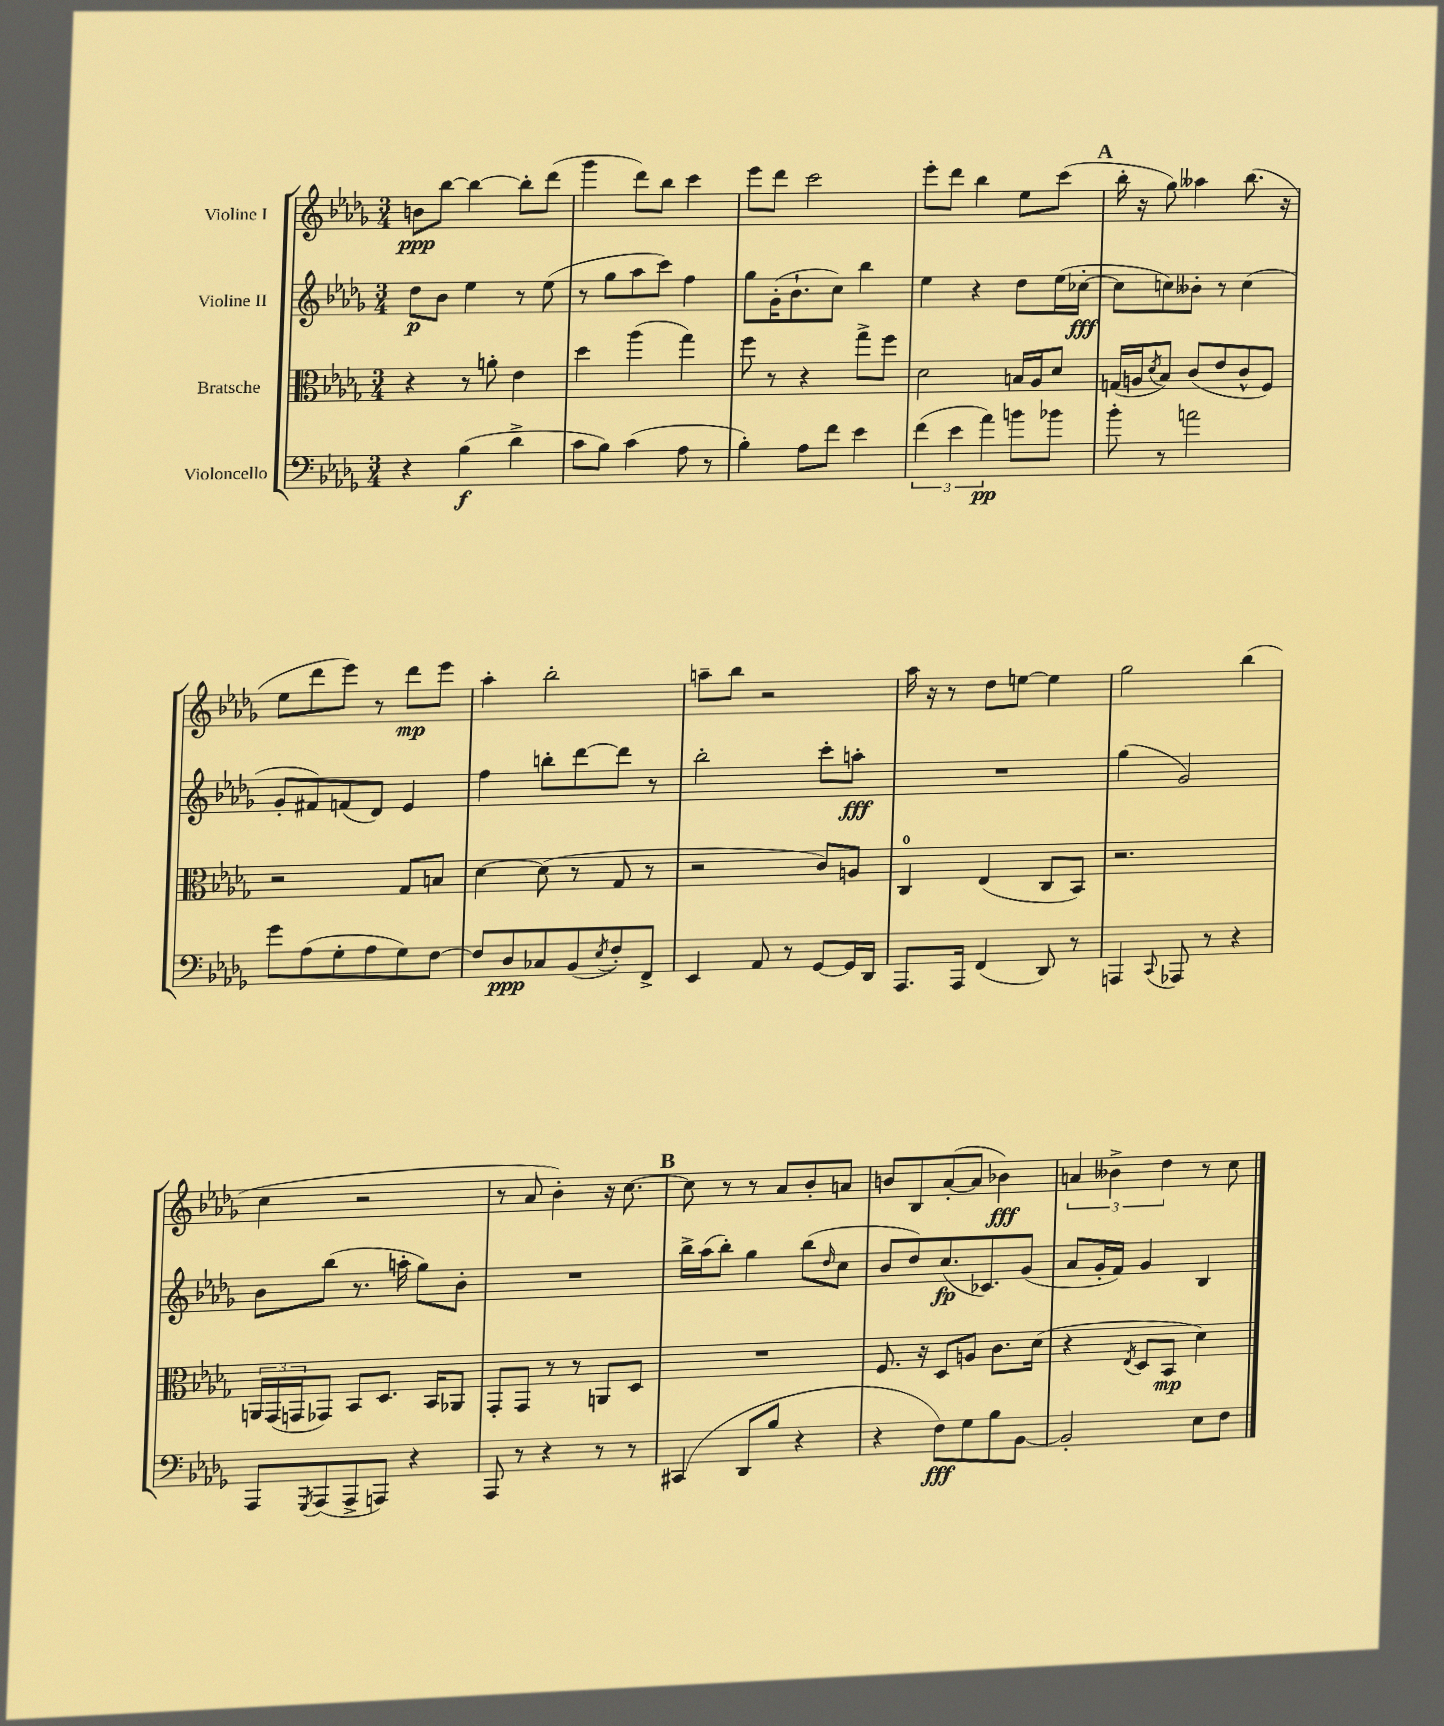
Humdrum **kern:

**kern	**dynam	**kern	**dynam	**kern	**dynam	**kern	**dynam
*part4	*part4	*part3	*part3	*part2	*part2	*part1	*part1
*staff4	*staff4	*staff3	*staff3	*staff2	*staff2	*staff1	*staff1
*I"Violoncello	*	*I"Bratsche	*	*I"Violine II	*	*I"Violine I	*
*clefF4	*	*clefC3	*	*clefG2	*	*clefG2	*
*k[b-e-a-d-g-]	*	*k[b-e-a-d-g-]	*	*k[b-e-a-d-g-]	*	*k[b-e-a-d-g-]	*
*M3/4	*	*M3/4	*	*M3/4	*	*M3/4	*
=1	=1	=1	=1	=1	=1	=1	=1
4r	.	4r	.	8dd-\L	p	8bn\L	ppp
.	.	.	.	8b-\J	.	[8bb-\J	.
(4B-\	f	8r	.	4ee-\	.	4bb-\_	.
.	.	8an'\	.	.	.	.	.
4d-^\	.	4e-\	.	8r	.	8bb-'\L]	.
.	.	.	.	(8ee-\	.	(8ddd-\J	.
=2	=2	=2	=2	=2	=2	=2	=2
8c\L	.	4dd-\	.	8r	.	4ggg-\	.
8B-\J)	.	.	.	8gg-\L	.	.	.
(4c\	.	(4aa-\	.	8aa-\	.	8ddd-\L)	.
.	.	.	.	8ccc\J)	.	8bb-\J	.
8A-\	.	4gg-\)	.	4ff\	.	4ccc\	.
8r	.	.	.	.	.	.	.
=3	=3	=3	=3	=3	=3	=3	=3
4B-'\)	.	8ff\	.	8gg-\L	.	8eee-\L	.
.	.	8r	.	(16g-'\K	.	8ddd-\J	.
.	.	.	.	8.b-`\	.	.	.
8A-\L	.	4r	.	.	.	2ccc\	.
8f\J	.	.	.	8cc\J)	.	.	.
4e-\	.	8gg-^\L	.	4bb-\	.	.	.
.	.	8ff\J	.	.	.	.	.
=4	=4	=4	=4	=4	=4	=4	=4
(6f\	.	2d-\	.	4ee-\	.	8eee-'\L	.
.	.	.	.	.	.	8ddd-\J	.
6e-\	.	.	.	.	.	.	.
.	.	.	.	4r	.	4bb-\	.
6a-\)	pp	.	.	.	.	.	.
8bn\L	.	16Bn/LL	.	8dd-\L	.	8ee-\L	.
.	.	16A-/J	.	.	.	.	.
8b-X\J	.	8d-/J	.	(16ee-\L	.	(8ccc\J	.
.	.	.	.	[16cc-X'\JJ	fff	.	.
!!LO:REH:place=s1:t=A
=5	=5	=5	=5	=5	=5	=5	=5
8b-'\	.	(16Gn/LL	.	8cc-\L]	.	16bb-'\	.
.	.	16An/J	.	.	.	16r	.
.	.	8qd-/	.	.	.	.	.
8r	.	8B-/J)	.	8ccn\)	.	8gg-\)	.
2an\	.	(8c/L	.	8b--X'\J	.	4aa--X\	.
.	.	8e-/	.	8r	.	.	.
.	.	8c^^/	.	(4cc\	.	(8.bb-\	.
.	.	8F/J)	.	.	.	.	.
.	.	.	.	.	.	16r	.
!!LO:LB:g=z
=6	=6	=6	=6	=6	=6	=6	=6
8g-\L	.	2r	.	8g-'/L	.	8ee-\L	.
(8A-\	.	.	.	8f#X/)	.	8ddd-\	.
8G-'\	.	.	.	(8fn/	.	8eee-\J)	.
8A-\	.	.	.	8d-/J)	.	8r	.
8G-\)	.	8G-/L	.	4e-/	.	8ddd-\L	mp
[8F\J	.	8Bn/J	.	.	.	8eee-\J	.
=7	=7	=7	=7	=7	=7	=7	=7
8F/L]	.	[4d-\	.	4ff\	.	4aa-'\	.
8D-/	ppp	.	.	.	.	.	.
8C-X/	.	(8d-\]	.	8bbn'\L	.	2bb-'\	.
(8BB-/	.	8r	.	[8ddd-\	.	.	.
8qE-/	.	.	.	.	.	.	.
8F'/)	.	8G-/	.	8ddd-\J]	.	.	.
8FF^/J	.	8r	.	8r	.	.	.
=8	=8	=8	=8	=8	=8	=8	=8
4EE-/	.	2r	.	2bb-'\	.	8aan~\L	.
.	.	.	.	.	.	8bb-\J	.
8AA-/	.	.	.	.	.	2r	.
8r	.	.	.	.	.	.	.
[8GG-/L	.	8c/L)	.	8ccc'\L	.	.	.
16GG-/L]	.	8An/J	.	8aan'\J	fff	.	.
16DD-/JJ	.	.	.	.	.	.	.
=9	=9	=9	=9	=9	=9	=9	=9
8.AAA-/L	.	4C/	.	2.r	.	16aa-\	.
.	.	.	.	.	.	16r	.
.	.	.	.	.	.	8r	.
16AAA-/Jk	.	.	.	.	.	.	.
(4FF/	.	(4E-/	.	.	.	8dd-\L	.
.	.	.	.	.	.	[8een\J	.
8DD-/)	.	8C/L	.	.	.	4ee\]	.
8r	.	8BB-/J)	.	.	.	.	.
=10	=10	=10	=10	=10	=10	=10	=10
4AAAn/	.	2.r	.	(4gg-\	.	2gg-\	.
8qqCC/	.	.	.	.	.	.	.
8AAA-X/	.	.	.	2g-/)	.	.	.
8r	.	.	.	.	.	.	.
4r	.	.	.	.	.	(4bb-\	.
!!LO:LB:g=z
=11	=11	=11	=11	=11	=11	=11	=11
8AAA-/L	.	24AAn/LL	.	8b-\L	.	4cc\	.
.	.	(24GG-/	.	.	.	.	.
.	.	24GGn/J	.	.	.	.	.
8qGGG-/	.	.	.	.	.	.	.
(8AAA-/	.	8GG-X/J)	.	(8bb-\J	.	.	.
8AAA-^/	.	8BB-/L	.	8.r	.	2r	.
8AAAn/J)	.	8.D-/J	.	.	.	.	.
.	.	.	.	16aan'\	.	.	.
4r	.	.	.	8gg-\L)	.	.	.
.	.	16BB-/KL	.	.	.	.	.
.	.	8AA-X/J	.	8b-'\J	.	.	.
=12	=12	=12	=12	=12	=12	=12	=12
8AAA-/	.	8GG-'/L	.	2.r	.	8r	.
8r	.	8GG-/J	.	.	.	8a-/	.
4r	.	8r	.	.	.	4b-'\)	.
.	.	8r	.	.	.	.	.
8r	.	8AAn/L	.	.	.	16r	.
.	.	.	.	.	.	[8.cc\	.
8r	.	8D-/J	.	.	.	.	.
!!LO:REH:place=s1:t=B
=13	=13	=13	=13	=13	=13	=13	=13
(4CC#X/	.	2.r	.	16bb-^\LL	.	8cc\]	.
.	.	.	.	(16aa-\J	.	.	.
.	.	.	.	8bb-'\J)	.	8r	.
8DD-/L	.	.	.	4gg-\	.	8r	.
8B-/J	.	.	.	.	.	8a-/L	.
4r	.	.	.	(8bb-\L	.	8b-'/	.
.	.	.	.	16qqdd-/	.	.	.
.	.	.	.	8cc\J	.	8an/J	.
=14	=14	=14	=14	=14	=14	=14	=14
4r	.	8.F/	.	8b-/L	.	8bn/L	.
.	.	.	.	8dd-/)	.	8B-/	.
.	.	16r	.	.	.	.	.
8F\L)	fff	8D-/L	.	(8.cc/	fp	([8a-'/	.
8G-\	.	8An/J	.	.	.	8a-/J]	.
.	.	.	.	8.c-X/)	.	.	.
8B-\	.	8.c\L	.	.	.	4b-X\)	fff
[8BB-\J	.	.	.	(8g-/J	.	.	.
.	.	(16d-\Jk	.	.	.	.	.
=15	=15	=15	=15	=15	=15	=15	=15
2BB-'/]	.	4r	.	8a-/L	.	6an/	.
.	.	.	.	16g-'/L	.	.	.
.	.	.	.	.	.	6b--X^\	.
.	.	.	.	16f/JJ)	.	.	.
.	.	8qE-/	.	.	.	.	.
.	.	8D-/L	.	4g-/	.	.	.
.	.	.	.	.	.	6dd-\	.
.	.	8BB-/J	mp	.	.	.	.
8E-\L	.	4d-\)	.	4B-/	.	8r	.
8F\J	.	.	.	.	.	8cc\	.
==	==	==	==	==	==	==	==
*-	*-	*-	*-	*-	*-	*-	*-
